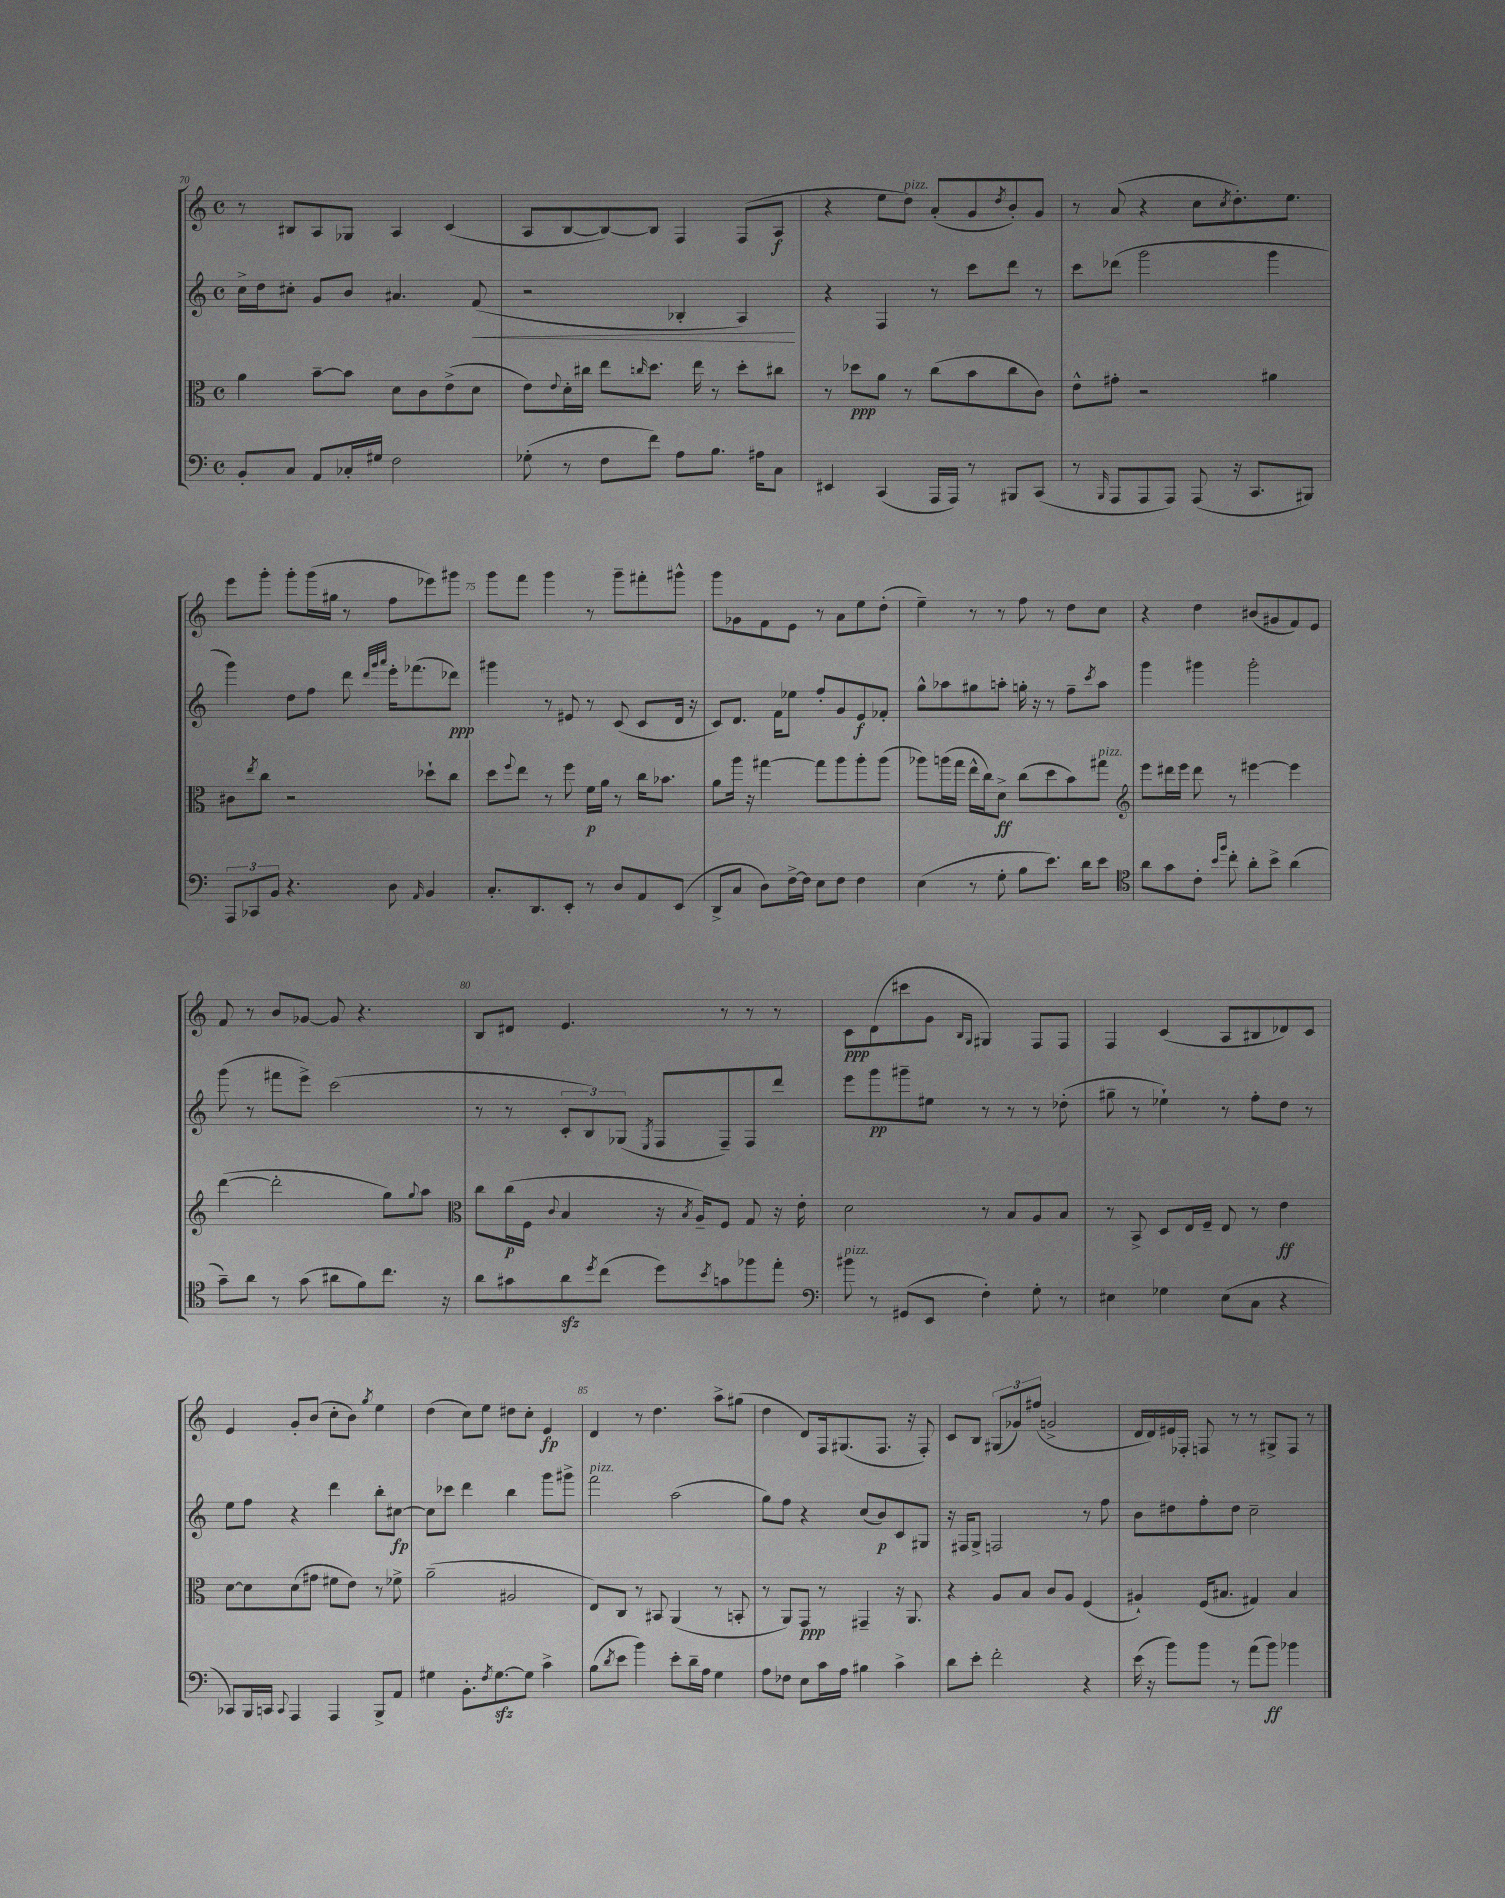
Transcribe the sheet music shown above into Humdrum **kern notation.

**kern	**dynam	**kern	**dynam	**kern	**dynam	**kern	**dynam
*part4	*part4	*part3	*part3	*part2	*part2	*part1	*part1
*staff4	*staff4	*staff3	*staff3	*staff2	*staff2	*staff1	*staff1
*clefF4	*	*clefC3	*	*clefG2	*	*clefG2	*
*k[]	*	*k[]	*	*k[]	*	*k[]	*
*M4/4	*	*M4/4	*	*M4/4	*	*M4/4	*
*met(c)	*	*met(c)	*	*met(c)	*	*met(c)	*
=70	=70	=70	=70	=70	=70	=70	=70
8BB'/L	.	4a\	.	16cc^\LL	.	8r	.
.	.	.	.	16dd\J	.	.	.
8C/J	.	.	.	8cc#X'\J	.	8B#X/L	.
8AA/L	.	[8b~\L	.	8g/L	.	8A/	.
16C-X'/L	.	8b\J]	.	8b/J	.	8G-X/J	.
16G#X/JJ	.	.	.	.	.	.	.
2F\	.	8d\L	.	4.a#X/	.	4A/	.
.	.	8c\	.	.	.	.	.
.	.	(8e^\	.	.	.	(4c/	.
!	!	!	!	!	!LO:HP:b	!	!
.	.	8d\J	.	(8f/	<	.	.
=71	=71	=71	=71	=71	=71	=71	=71
(8G-X'\	.	8e\L)	.	2r	.	8A/L	.
.	.	8qqe/	.	.	.	.	.
8r	.	16d'\L	.	.	.	[8B/	.
.	.	16cc#X\JJ	.	.	.	.	.
8F\L	.	8ee\L	.	.	.	8B/_)	.
.	.	16qqccn/	.	.	.	.	.
8f\J)	.	8.dd\J	.	.	.	8B/J]	.
8A\L	.	.	.	4B-X'/	.	4F/	.
.	.	16ee\	.	.	.	.	.
8.B\J	.	8r	.	.	.	.	.
.	.	8dd'\L	.	4A/)	.	(8F/L	.
16A#X\KL	.	.	.	.	.	.	.
8C\J	.	8cc#X\J	.	.	.	8A/J	f
.	.	.	.	.	[	.	.
=72	=72	=72	=72	=72	=72	=72	=72
4EE#X/	.	8r	.	4r	.	4r	.
.	.	8dd-X\L	ppp	.	.	.	.
(4CC/	.	8a\J	.	4F/	.	8ee\L	.
!	!	!	!	!	!	!LO:TX:a:i:t=pizz.	!
.	.	8r	.	.	.	8dd\J)	.
16AAA/LL	.	(8cc\L	.	8r	.	(8a'/L	.
16AAA/JJ)	.	.	.	.	.	.	.
8r	.	8b\	.	8ccc\L	.	8g/	.
.	.	.	.	.	.	8qdd/	.
8BBB#X/L	.	8cc\	.	8ddd\J	.	8b'/)	.
(8CC/J	.	8c\J)	.	8r	.	8g/J	.
=73	=73	=73	=73	=73	=73	=73	=73
8r	.	8e^^\L	.	8ccc\L	.	8r	.
16qqBBB/	.	.	.	.	.	.	.
8AAA/L	.	8g#X'\J	.	(8ddd-X\J	.	(8a/	.
8AAA/	.	2r	.	2ggg\	.	4r	.
8AAA/J)	.	.	.	.	.	.	.
(8AAA/	.	.	.	.	.	8cc\L	.
.	.	.	.	.	.	8qcc/	.
16r	.	.	.	.	.	8.dd'\)	.
8.CC/L	.	.	.	.	.	.	.
.	.	4a#X\	.	4ggg\	.	.	.
.	.	.	.	.	.	8.ee\J	.
8BBB#X/J)	.	.	.	.	.	.	.
!!LO:LB:g=z
=74	=74	=74	=74	=74	=74	=74	=74
12AAA/L	.	8c#X\L	.	4ggg\)	.	8eee\L	.
12CC-X/	.	.	.	.	.	.	.
.	.	8qee/	.	.	.	.	.
.	.	8cc\J	.	.	.	8ggg'\J	.
12BB/J	.	.	.	.	.	.	.
4.r	.	2r	.	8dd\L	.	8ggg'\L	.
.	.	.	.	8ff\J	.	(16ggg\L	.
.	.	.	.	.	.	16gg#X\JJ	.
.	.	.	.	8ddd\	.	8r	.
.	.	.	.	32qqddd/LLL	.	.	.
.	.	.	.	32qqggg/	.	.	.
.	.	.	.	32qqaaa/JJJ	.	.	.
8D\	.	.	.	16eee'\KL	.	8ff\L	.
.	.	.	.	(8.fff-X\	.	.	.
16qqAA/	.	.	.	.	.	.	.
4BB/	.	8dd-X`\L	.	.	.	8eee-X\)	.
.	.	8cc\J	.	8ddd-X\J)	ppp	8ggg#X\J	.
=75	=75	=75	=75	=75	=75	=75	=75
8.C'/L	.	8dd\L	.	4ggg#X\	.	8ggg\L	.
.	.	8qqff/	.	.	.	.	.
.	.	8ee\J	.	.	.	8fff\J	.
8.DD/	.	.	.	.	.	.	.
.	.	8r	.	8r	.	4ggg\	.
8EE'/J	.	8ff\	.	8e#X/	.	.	.
8r	.	16f\LL	p	8r	.	8r	.
.	.	16a\JJ	.	.	.	.	.
8D/L	.	8r	.	(8c/	.	8ggg~\L	.
8AA/	.	16cc\KL	.	8c/L	.	8fff#X'\	.
.	.	8.b-X\J	.	.	.	.	.
(8EE/J	.	.	.	16d/Jk	.	8ggg#X^^\J	.
.	.	.	.	16r	.	.	.
=76	=76	=76	=76	=76	=76	=76	=76
8DD^/L	.	8a\L	.	8c/L)	.	8ggg\L	.
8C/J	.	16aa\Jk	.	8.d/J	.	8g-X\	.
.	.	16r	.	.	.	.	.
8D\L)	.	[4gg#X\	.	.	.	8f\	.
.	.	.	.	16f\KL	.	.	.
[16F^\L	.	.	.	8ee-X\J	.	8e\J	.
16F\JJ]	.	.	.	.	.	.	.
8E\L	.	8gg#\L]	.	8ff'/L	.	8r	.
8F\J	.	8aa\	.	8g/	.	8a\L	.
4F\	.	8aa'\	.	8e/	f	8ee\	.
.	.	(8aa\J	.	8f-X'/J	.	(8dd'\J	.
=77	=77	=77	=77	=77	=77	=77	=77
(4E\	.	8aa-X\L)	.	8gg^^\L	.	4ee~\)	.
.	.	(16aan\L	.	8aa-X\	.	.	.
.	.	16gg\JJ	.	.	.	.	.
8r	.	16ee^^\LL	.	8gg#X\	.	8r	.
.	.	16cc\J)	.	.	.	.	.
8G'\	.	8d^\J	ff	8aan'\J	.	8r	.
8B\L	.	(8cc\L	.	16ggn'\	.	8ff\	.
.	.	.	.	16r	.	.	.
8.e\J)	.	8dd\	.	8r	.	8r	.
.	.	8b\)	.	8ff~\L	.	8dd\L	.
16d\KL	.	.	.	.	.	.	.
.	.	.	.	8qccc/	.	.	.
!	!	!LO:TX:a:i:t=pizz.	!	!	!	!	!
8e\J	.	8gg#X\J	.	8aa\J	.	8cc\J	.
=78	=78	=78	=78	=78	=78	=78	=78
*clefC4	*	*clefG2	*	*	*	*	*
8a\L	.	8eee\L	.	4ggg\	.	4r	.
8g\	.	16ddd#X\L	.	.	.	.	.
.	.	16eee\JJ	.	.	.	.	.
8c'\J	.	8ddd#\	.	4ggg#X\	.	4dd\	.
16qqb/LL	.	.	.	.	.	.	.
16qqff/JJ	.	.	.	.	.	.	.
8cc'\	.	8r	.	.	.	.	.
8a'\L	.	[4eee#X\	.	2ggg#'\	.	(8b#X/L	.
8b^\J	.	.	.	.	.	8g#X/	.
(4a\	.	4eee#\]	.	.	.	8f/)	.
.	.	.	.	.	.	8e/J	.
!!LO:LB:g=z
=79	=79	=79	=79	=79	=79	=79	=79
8g~\L)	.	([4ddd\	.	(8ggg\	.	8f/	.
8a\J	.	.	.	8r	.	8r	.
8r	.	2ddd'\]	.	8fff#X\L	.	8b/L	.
(8g\	.	.	.	8eee^\J)	.	[8g-X/J	.
8a#X\L	.	.	.	(2ccc\	.	8g-/]	.
8f\)	.	.	.	.	.	4.r	.
8.cc\J	.	8gg\L)	.	.	.	.	.
.	.	8qqgg/	.	.	.	.	.
.	.	8aa\J	.	.	.	.	.
16r	.	.	.	.	.	.	.
=80	=80	=80	=80	=80	=80	=80	=80
*	*	*clefC3	*	*	*	*	*
8a\L	.	8cc\L	.	8r	.	8B/L	.
8g#X\	.	(16cc\L	p	8r	.	8d#X/J	.
.	.	16F\JJ	.	.	.	.	.
.	.	8qqc/	.	.	.	.	.
8azz\	.	4B/	.	12c'/L	.	4.e/	.
.	.	.	.	12B/)	.	.	.
8qdd/	.	.	.	.	.	.	.
(8cc\J	.	.	.	.	.	.	.
.	.	.	.	(12G-X/J	.	.	.
.	.	.	.	8qE/	.	.	.
8dd\L)	.	16r	.	8F/L	.	.	.
.	.	8qB/	.	.	.	.	.
.	.	16A~/KL)	.	.	.	.	.
8qb/	.	.	.	.	.	.	.
8gn\	.	8F/J	.	8F~/)	.	8r	.
8ff-X\	.	8G/	.	8F/	.	8r	.
8ee'\J	.	16r	.	8ddd/J	.	8r	.
.	.	16e'\	.	.	.	.	.
=81	=81	=81	=81	=81	=81	=81	=81
*clefF4	*	*	*	*	*	*	*
!LO:TX:a:i:t=pizz.	!	!	!	!	!	!	!
8b#X\	.	2d\	.	8eee\L	.	8c\L	ppp
8r	.	.	.	8ggg\	pp	(8d\	.
(8GG#X/L	.	.	.	8ggg#X~\	.	8ccc#X\	.
8EE/J	.	.	.	8ee#X\J	.	8g\J	.
.	.	.	.	.	.	16qqB/LL	.
.	.	.	.	.	.	16qqG/JJ	.
4F'\)	.	8r	.	8r	.	4G#X/)	.
.	.	8B/L	.	8r	.	.	.
8G'\	.	8A/	.	8r	.	8F/L	.
8r	.	8B/J	.	(8dd-X'\	.	8F/J	.
=82	=82	=82	=82	=82	=82	=82	=82
4E#X\	.	8r	.	8gg#X~\	.	4F/	.
.	.	8BB^/	.	8r	.	.	.
4G-X\	.	8D/L	.	4ee-X`\)	.	(4c/	.
.	.	16E/L	.	.	.	.	.
.	.	16F~/JJ	.	.	.	.	.
(8E#\L	.	8E/	.	8r	.	8A/L	.
8C\J	.	8r	.	8ff'\L	.	8B#X/	.
4r	.	4e\	ff	8dd\J	.	8d-X/)	.
.	.	.	.	8r	.	8c/J	.
!!LO:LB:g=z
=83	=83	=83	=83	=83	=83	=83	=83
8CC-X/L)	.	[8d\L	.	8ee\L	.	4e/	.
16BBB/L	.	8d\]	.	8ff\J	.	.	.
16CCn/JJ	.	.	.	.	.	.	.
8qqCC/	.	.	.	.	.	.	.
4AAA/	.	(8d\	.	4r	.	8g'/L	.
.	.	8g#X\J	.	.	.	(8b/J	.
4AAA/	.	8f#X\L	.	4ddd\	.	8cc'\L	.
.	.	8e\J)	.	.	.	8b\J)	.
.	.	.	.	.	.	8qgg/	.
8BBB^/L	.	8r	.	8bb'\L	.	4ee\	.
8AA/J	.	8f-X^\	.	[8cc#X\J	fp	.	.
=84	=84	=84	=84	=84	=84	=84	=84
4G#X\	.	(2a~\	.	8cc#\L]	.	(4dd\	.
.	.	.	.	8ccc-X\J	.	.	.
8.BB'\L	.	.	.	4ddd\	.	8cc\L)	.
.	.	.	.	.	.	8ee\J	.
8qF/	.	.	.	.	.	.	.
[8.G#zz\	.	.	.	.	.	.	.
.	.	2A#X/	.	4bb\	.	8dd#X\L	.
8G#\J]	.	.	.	.	.	8cc'\J	.
4c^\	.	.	.	8ggg\L	.	4e/	fp
.	.	.	.	8ggg#X^\J	.	.	.
=85	=85	=85	=85	=85	=85	=85	=85
!	!	!	!	!LO:TX:a:i:t=pizz.	!	!	!
(8B\L	.	8E/L)	.	2fff\	.	4d/	.
8qd/	.	.	.	.	.	.	.
8e\J	.	8C/J	.	.	.	.	.
4b\)	.	8r	.	.	.	8r	.
.	.	8BB#X/	.	.	.	4.dd\	.
8e'\L	.	(4AA/	.	(2aa\	.	.	.
16d~\L	.	.	.	.	.	.	.
16A\JJ	.	.	.	.	.	.	.
4G\	.	8r	.	.	.	8aa^\L	.
.	.	8BBn'/	.	.	.	(8gg#X\J	.
=86	=86	=86	=86	=86	=86	=86	=86
8A\L	.	8r	.	8gg\L)	.	4dd\	.
8F-X\J	.	8AA/L)	.	8ff\J	.	.	.
8E\L	.	8GG/J	ppp	4r	.	8d/L)	.
16c\L	.	8r	.	.	.	16F/k	.
16A\JJ	.	.	.	.	.	(8.G#X/	.
4B#X\	.	4GG#X~/	.	(8cc/L	.	.	.
.	.	.	.	8b/)	p	8.F/J	.
4c^\	.	16r	.	8c/	.	.	.
.	.	8.AA/	.	.	.	16r	.
.	.	.	.	8G#X/J	.	8F'/)	.
=87	=87	=87	=87	=87	=87	=87	=87
8d\L	.	4r	.	16r	.	8c/L	.
.	.	.	.	16F#X/KL	.	.	.
8e'\J	.	.	.	8G^/J	.	8B/J	.
2f'\	.	8A/L	.	2Fn/	.	(12G#X/L	.
.	.	.	.	.	.	12g-X/)	.
.	.	8B/J	.	.	.	.	.
.	.	.	.	.	.	(12ff#X/J	.
.	.	8c/L	.	.	.	2gn^/	.
.	.	8A/J	.	.	.	.	.
4r	.	(4F/	.	8r	.	.	.
.	.	.	.	8ff\	.	.	.
=88	=88	=88	=88	=88	=88	=88	=88
(16e\	.	4A#X`/)	.	8b\L	.	16d/LL	.
16r	.	.	.	.	.	16d/)	.
8b\L)	.	.	.	8dd#X\	.	16e#X/	.
.	.	.	.	.	.	16F-X'/JJ	.
8b\J	.	(16F/KL	.	8ff'\	.	8Fn/	.
.	.	8.B#X/J	.	.	.	.	.
8r	.	.	.	8dd#\J	.	8r	.
(8a\L	.	4G#X/)	.	2cc~\	.	8r	.
8b\J)	ff	.	.	.	.	8G#X^/L	.
4b-X\	.	4B#/	.	.	.	8F/J	.
.	.	.	.	.	.	8r	.
==	==	==	==	==	==	==	==
*-	*-	*-	*-	*-	*-	*-	*-
